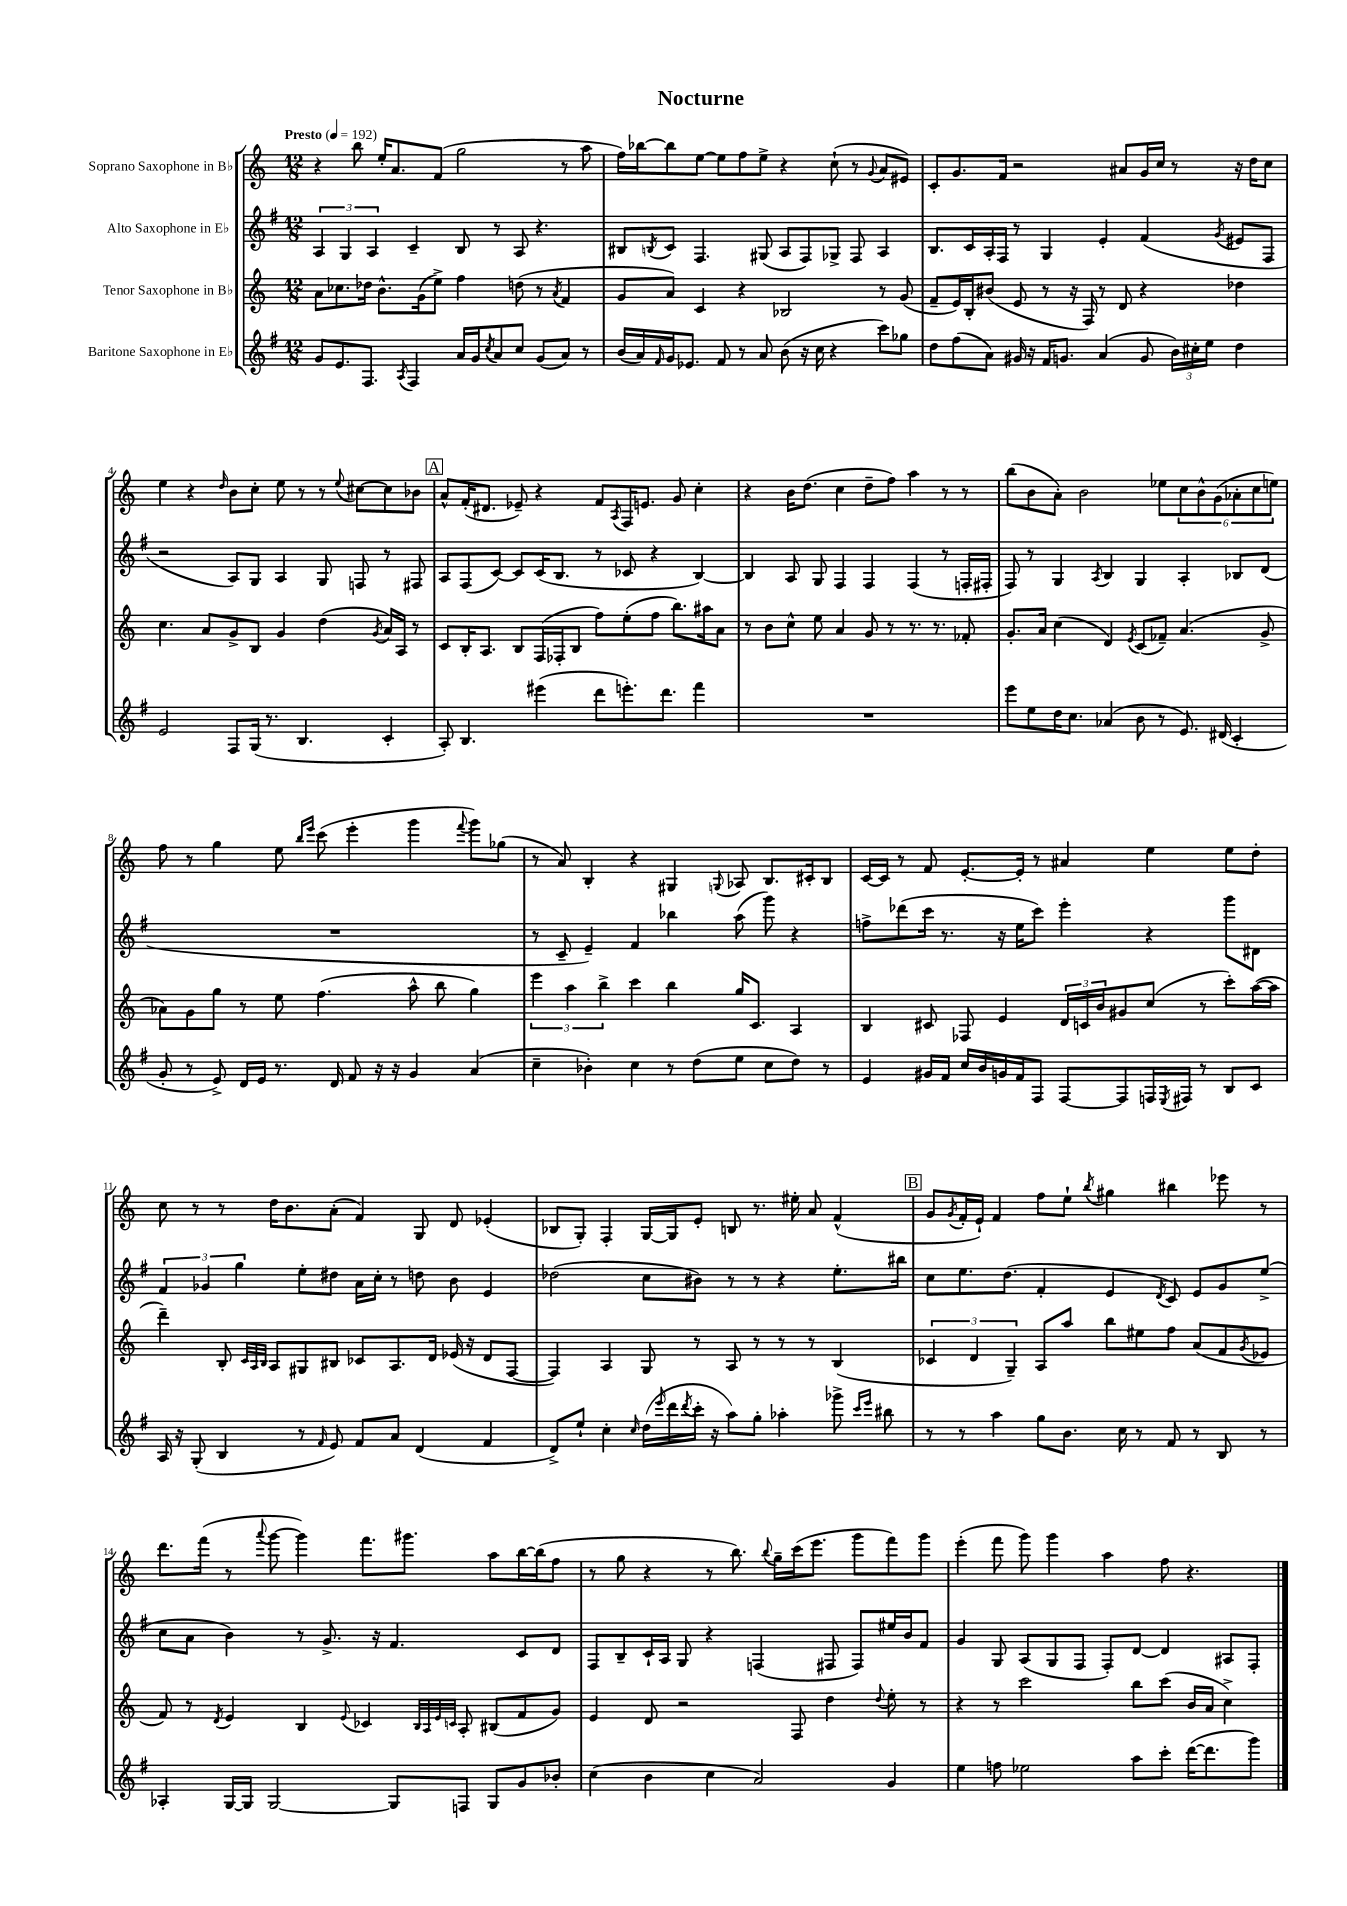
\header { title = "Nocturne" }
<<
\new StaffGroup <<
\new Staff = "s0" \with { instrumentName = "Soprano Saxophone in Bb" } {
    \clef treble \key c \major \numericTimeSignature \time 12/8 \tempo "Presto" 4 = 192
    r4 b''8 e''16-. a'8. f'8( g''2 r8 a''8 |
    f''16) bes''16~ bes''8 e''8~ e''8 f''8 e''8-> r4 c''8-!( r8 \appoggiatura { g'8 } a'8 eis'8) |
    c'8-. g'8. f'16 r2 ais'8 g'16 c''16 r8 r16 d''16 c''8 |
    e''4 r4 \grace { d''16 } b'8 c''8-. e''8 r8 r8 \appoggiatura { e''8 } cis''8~ cis''8 bes'8 |
    \mark \markup { \box "A" } a'8-^ f'16-.( dis'8. ees'8--) r4 f'8 \acciaccatura { a8 } f16 e'8. g'8 c''4-. |
    r4 b'16 d''8.( c''4 d''8-- f''8) a''4 r8 r8 |
    b''8( b'8 a'8-.) b'2 ees''8 \tuplet 6/4 { c''8 b'8-^ g'8( aes'8-. c''8 e''8) } |
    f''8 r8 g''4 e''8 \grace { b''16 e'''16 } c'''8( e'''4-. g'''4 \appoggiatura { f'''8 } g'''8) ges''8( |
    r8 a'8) b4-. r4 gis4 \appoggiatura { g8 } aes8 b8. cis'16-. b8 |
    c'16~ c'16 r8 f'8 e'8.~-. e'16-. r8 ais'4 e''4 e''8 d''8-. |
    c''8 r8 r8 d''16 b'8. a'8-.( f'4) g8 d'8 ees'4-.( |
    bes8 g8-.) f4-. g16~ g16 e'8-. b8 r8. eis''16-. a'8 f'4-^( |
    \mark \markup { \box "B" } g'8 \acciaccatura { g'8 } f'16-. e'16-!) f'4 f''8 e''8-! \acciaccatura { b''8 } gis''4 bis''4 ees'''8 r8 |
    d'''8. f'''16( r8 \appoggiatura { a'''8 } g'''8~ g'''4) f'''8. gis'''8. a''8 b''16~ b''16( f''8 |
    r8 g''8 r4 r8 b''8.) \appoggiatura { b''8 } g''16-- c'''16( e'''8. g'''8 f'''8) g'''8 |
    e'''4-.( f'''8 g'''8) g'''4 a''4 f''8 r4. \bar "|." |
}
\new Staff = "s1" \with { instrumentName = "Alto Saxophone in Eb" } {
    \clef treble \key g \major \numericTimeSignature \time 12/8
    \tuplet 3/2 { a4 g4 a4 } c'4-- b8 r8 a8 r4. |
    bis8 \acciaccatura { b8 } c'8 fis4. gis8( a8 fis8) ges8-> fis8 a4 |
    b8. c'16 a16-. fis16 r8 g4 e'4-. fis'4( \acciaccatura { g'8 } eis'8 fis8 |
    r2 a8) g8 a4 g8 f8 r8 fis8 |
    \mark \markup { \box "A" } a8 fis8( c'8~) c'8 c'16( b8. r8 ces'8 r4 b4~) |
    b4 a8 g8 fis4 fis4 fis4( r8 f16-. fis16-. |
    fis8) r8 g4 \acciaccatura { a8 } b4 g4 a4-. bes8 d'8( |
    R1. |
    r8 c'8-- e'4--) fis'4 bes''4 a''8( g'''8) r4 |
    f''8-> des'''8( c'''16 r8. r16 e''16 c'''8) e'''4-. r4 g'''8 dis'8 |
    \tuplet 3/2 { fis'4 ges'4 g''4 } e''8-. dis''8 a'16 c''16-. r8 d''8 b'8 e'4 |
    des''2( c''8 bis'8) r8 r8 r4 e''8.-. bis''16 |
    \mark \markup { \box "B" } c''8 e''8. d''8.( fis'4-. e'4 \acciaccatura { d'8 } c'8) e'8 g'8 e''8->( |
    c''8 a'8 b'4) r8 g'8.-> r16 fis'4. c'8 d'8 |
    fis8 b8-- c'16-! a16 g8 r4 f4( fis8 fis8) eis''16 b'16 fis'8 |
    g'4 g8 a8( g8 fis8 fis8-.) d'8~ d'4 ais8 fis8-. \bar "|." |
}
\new Staff = "s2" \with { instrumentName = "Tenor Saxophone in Bb" } {
    \clef treble \key c \major \numericTimeSignature \time 12/8
    a'8 ces''8. des''16 b'8.-^ g'16( e''8->) f''4 d''8( r8 \acciaccatura { a'8 } f'4 |
    g'8 a'8) c'4 r4 bes2 r8 g'8( |
    f'8-- e'16) b16-. bis'8( e'8 r8 r16 f16) r8 d'8 r4 des''4 |
    c''4. a'8 g'8-> b8 g'4 d''4( \acciaccatura { g'8 } a'16) a16 r8 |
    \mark \markup { \box "A" } c'8 b16-. a8. b8 f16( fes16-. b8 f''8) e''8-.( f''8 b''8.) ais''16 a'8 |
    r8 b'8 c''8-^ e''8 a'4 g'8 r8 r8. r8. fes'8-. |
    g'8.-. a'16 c''4( d'4) \acciaccatura { e'8 } c'8( fes'8--) a'4.( g'8-> |
    aes'8) g'8 g''8 r8 e''8 f''4.( a''8-^ b''8 g''4) |
    \tuplet 3/2 { e'''4 a''4 b''4-> } c'''4 b''4 g''16 c'8. a4 |
    b4 cis'8 fes8 e'4 \tuplet 3/2 { d'16 c'16 b'16 } gis'8 c''8( r8 c'''8-.) a''16~( a''16 |
    d'''4--) b8-. \grace { c'32 a32 b32 } a8 gis8 bis8 ces'8 a8. d'16 ees'16( r16 d'8 f8~ |
    f4) a4 g8 r8 a8 r8 r8 r8 b4( |
    \mark \markup { \box "B" } \tuplet 3/2 { ces'4 d'4 g4--) } a8 a''8 b''8 eis''8 f''8 a'8( f'8 \acciaccatura { g'8 } ees'8 |
    f'8) r8 \acciaccatura { d'8 } e'4 b4 \appoggiatura { e'8 } ces'4 \grace { b32 a32 e'32 c'32 } a8-. bis8( f'8 g'8) |
    e'4 d'8 r2 f8 d''4 \appoggiatura { d''8 } e''8-. r8 |
    r4 r8 c'''2 b''8 c'''8( b'16 a'16 c''4->) \bar "|." |
}
\new Staff = "s3" \with { instrumentName = "Baritone Saxophone in Eb" } {
    \clef treble \key g \major \numericTimeSignature \time 12/8
    g'8 e'8. fis8. \acciaccatura { a8 } fis4 a'16 g'16 \acciaccatura { c''8 } a'8 c''8 g'8( a'8) r8 |
    b'16( a'16) \grace { fis'16 } g'16 ees'8. fis'8 r8 a'8 b'8( r16 c''16 r4 c'''8) ges''8 |
    d''8 fis''8( a'8) gis'16 r16 fis'16 g'8. a'4( g'8 \tuplet 3/2 { b'16) cis''16-. e''16 } d''4 |
    e'2 fis8 g16( r8. b4. c'4-. |
    \mark \markup { \box "A" } a8-.) b4. eis'''4( d'''8 e'''8.-.) d'''8. fis'''4 |
    R1. |
    e'''8 e''8 d''16 c''8. aes'4( b'8 r8 e'8.) dis'16( c'4-. |
    g'8-. r8 e'8->) d'16 e'16 r8. d'16 fis'8 r16 r16 g'4 a'4( |
    c''4-- bes'4-.) c''4 r8 d''8( e''8 c''8 d''8) r8 |
    e'4 gis'16 fis'16 c''16 b'16 g'16 fis'16 fis8 fis8~ fis8 f16 \acciaccatura { e8 } fis16 r8 b8 c'8 |
    a16 r16 g8-.( b4 r8 \grace { fis'16 } e'8) fis'8 a'8 d'4( fis'4 |
    d'8->) e''8-! c''4-. \grace { c''16 } d''16( \grace { e'''16 } d'''16 \acciaccatura { d'''8 } c'''16-. r16 a''8) g''8-. aes''4-. ges'''8-> \grace { c'''16 e'''16 } bis''8 |
    \mark \markup { \box "B" } r8 r8 a''4 g''8 b'8. c''16 r8 fis'8 r8 b8 r8 |
    aes4-. g16~ g16 g2~ g8 f8 g8 g'8 bes'8-. |
    c''4( b'4 c''4 a'2) g'4 |
    e''4 f''8 ees''2 a''8 c'''8-. d'''16~( d'''8. g'''8) \bar "|." |
}
>>
>>
